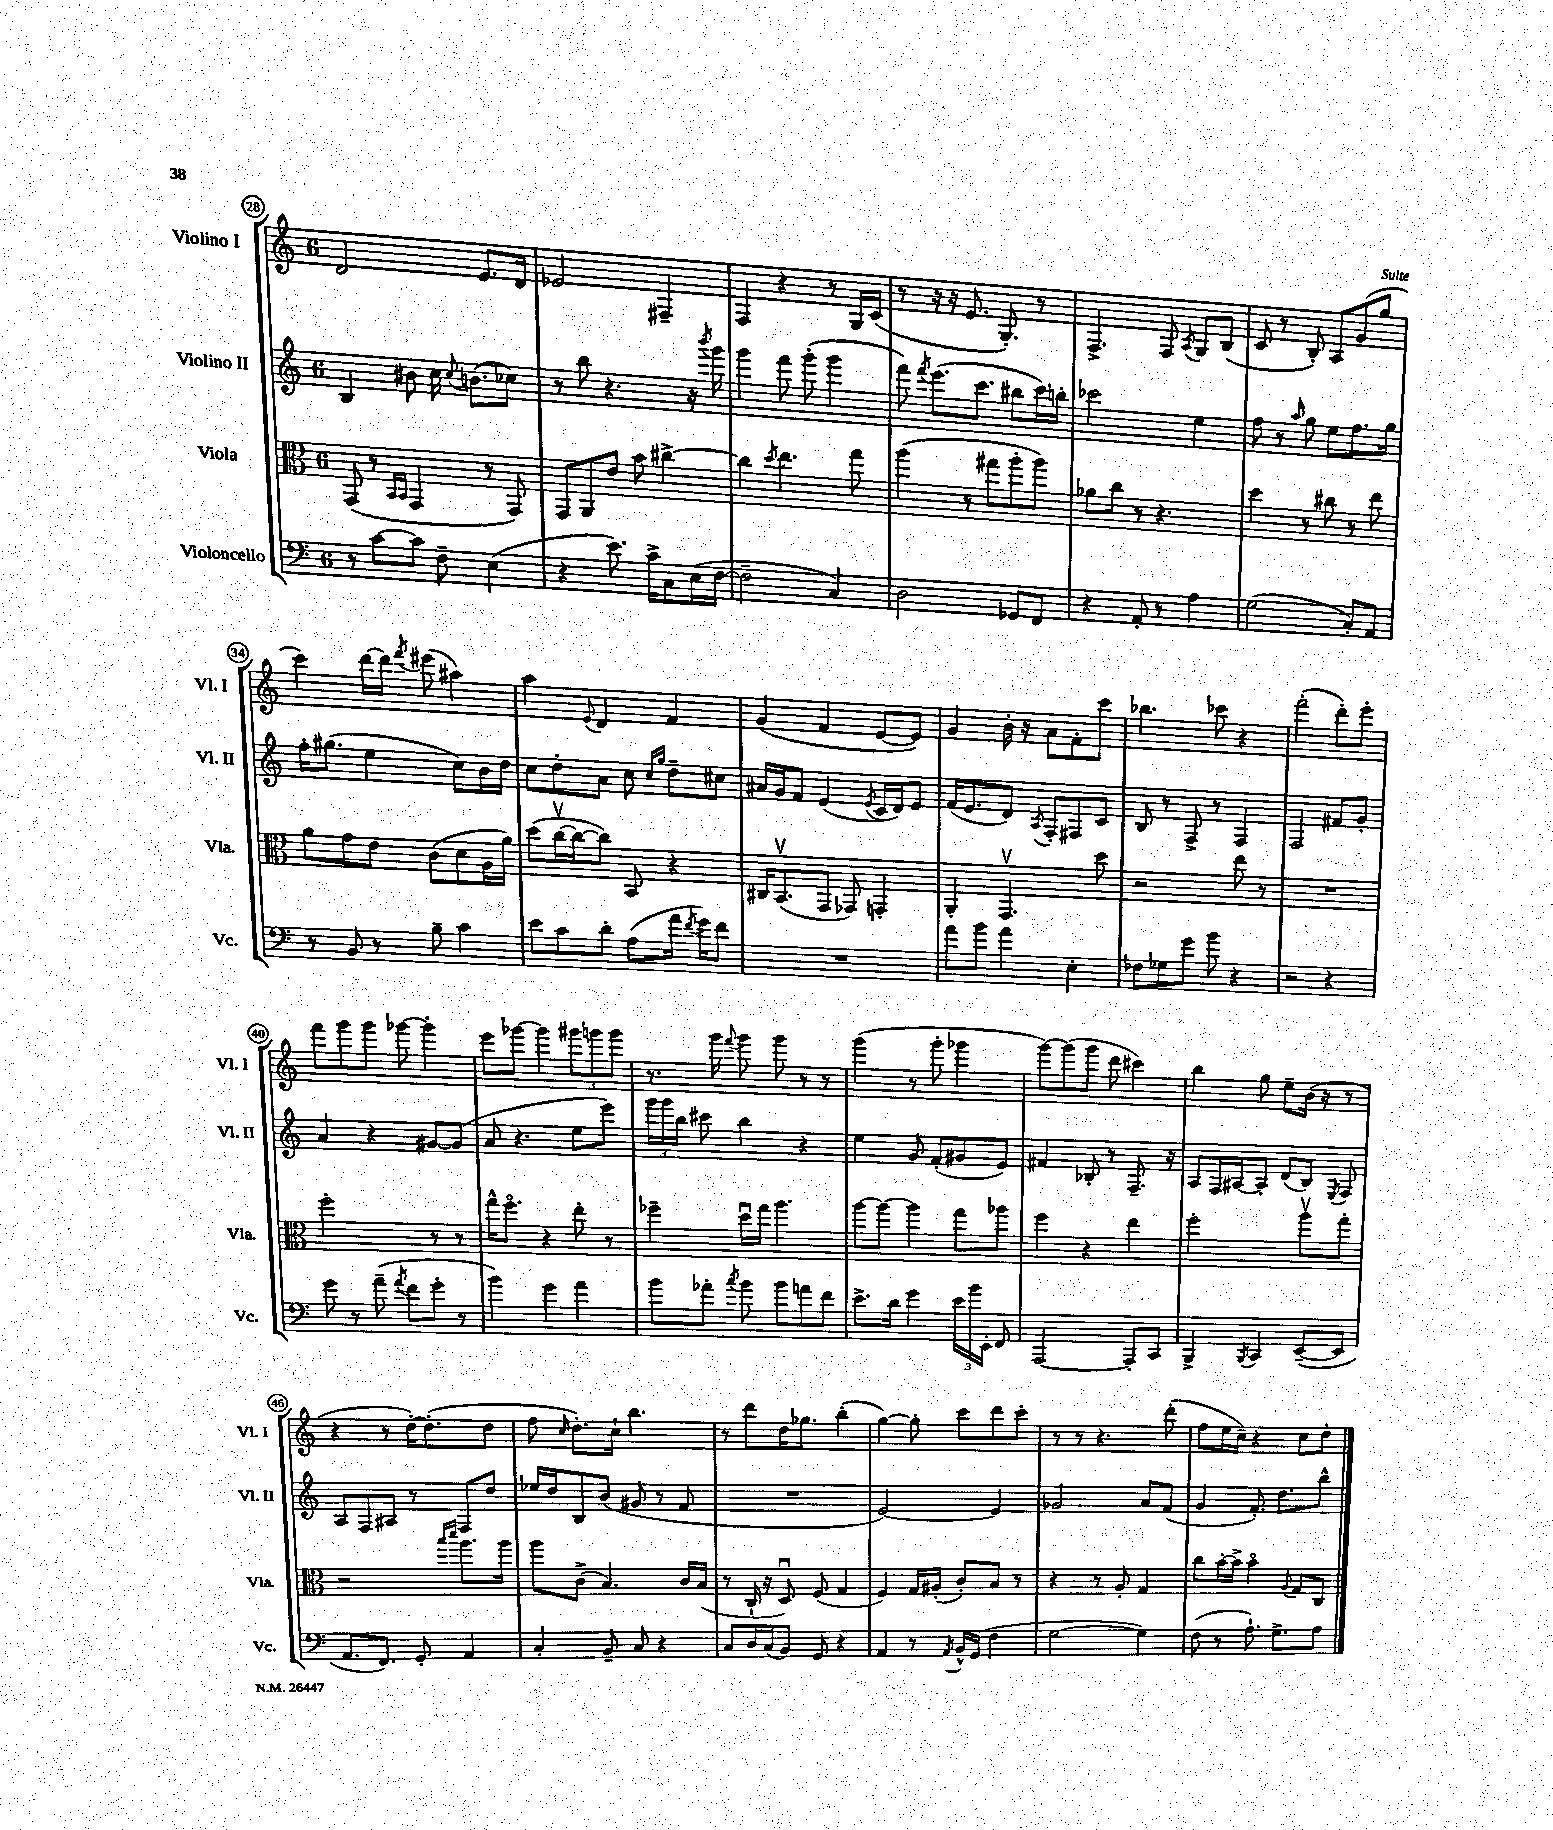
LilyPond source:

<<
\new StaffGroup <<
\new Staff = "s0" \with { instrumentName = "Violino I" shortInstrumentName = "Vl. I" } {
    \clef treble \key c \major \once \override Staff.TimeSignature.style = #'single-digit \time 6/8
    \autoBeamOff d'2 e'8.[ d'16] |
    ees'2 fis4-- |
    f4 r4 r8 g16[ c'16]( |
    r8 r16 r16 e'8. g8.-.) r8 |
    f4.-> f8 \acciaccatura { a8 } g8[ b8]( |
    c'8 r8 b8-.) a8[ g'8( g''8] |
    c'''4) d'''16[~ d'''16] \acciaccatura { f'''8 } eis'''8( ais''4) |
    a''4 \appoggiatura { e'8 } d'4 f'4 |
    g'4( f'4 e'8[~ e'8]) |
    g'4 b'16-. r16 a'8[ f'8-. c'''8] |
    bes''4. ces'''8 r4 |
    f'''2-.( d'''8[-.) e'''8]-. |
    f'''8[ g'''8 g'''8] ges'''8~ ges'''4-. |
    e'''8[ ges'''8]~ ges'''4 \tuplet 3/2 { gis'''8[ g'''8 g'''8] } |
    r8. g'''16 \appoggiatura { f'''8 } g'''8 g'''8 r8 r8 |
    g'''4( r8 g'''8-. ges'''4 |
    g'''8[~) g'''8( g'''8] d'''8 cis'''4) |
    b''4 g''8 e''8[-- b'16]( r16 r8 |
    r4 r8 d''16[~-.) d''8.-.( d''8] |
    f''8 \grace { c''16 } d''8.[-.) c''16]-! b''4. |
    r8 d'''8[ d''16 ges''8.] b''4-.( |
    g''4~) g''8-. c'''8[ d'''8 c'''8]-. |
    r8 r8 r4. d'''8-.( |
    f''8[ e''16 c''16]--) r4 c''8[ d''8]-. \bar "|." |
}
\new Staff = "s1" \with { instrumentName = "Violino II" shortInstrumentName = "Vl. II" } {
    \clef treble \key c \major \once \override Staff.TimeSignature.style = #'single-digit \time 6/8
    \autoBeamOff b4 bis'8 c''16 \appoggiatura { c''8 } b'8.[( ces''8]) |
    r8 b''8 r4. r16 \acciaccatura { b'''8 } g'''16 |
    g'''4 f'''8 g'''8-.( g'''4 |
    f'''8) \acciaccatura { f'''8 } e'''8.[( c'''8.] bis''8[ c'''16) b''16]-. |
    ces'''2 e''4 |
    f''8 r8 \grace { a''16 } g''8 e''8[ f''8. g''16] |
    f''16[-. gis''8.]( e''4 c''8[) b'16 d''16] |
    c''8[ d''8-. a'8] c''8 \grace { c''16[ g''16] } d''8[-- cis''8] |
    ais'16[ g'16 f'8] e'4( \acciaccatura { e'8 } c'16[ d'16) e'8] |
    f'16[( e'8. d'8]) \acciaccatura { a8 } f8[-. fis8 c'8] |
    b8 r8 f8-> r8 f4 |
    f2 fis'8[ g'8]-. |
    a'4 r4 gis'8[~ gis'8]( |
    a'8 r4. e''8[ e'''8]) |
    \tuplet 3/2 { g'''16[ g'''16 b''16] } cis'''8 b''4 r4 |
    e''4 g'8 f'8[-.( gis'8 e'8]) |
    fis'4 bes8-. r8 f8.-- r16 |
    a8[ f16 ais16~ ais8]-. d'8[( b8]) \acciaccatura { e8 } f8 |
    a8[ f8 ais8] r8 f8[ d''8] |
    ees''16[ d''16 b8 b'8]( gis'8 r8 f'8 |
    R2. |
    e'2~) e'4 |
    ges'2 a'8[ f'8]( |
    g'4 f'8.-.) d''8.[ b''8]-^ \bar "|." |
}
\new Staff = "s2" \with { instrumentName = "Viola" shortInstrumentName = "Vla." } {
    \clef alto \key c \major \once \override Staff.TimeSignature.style = #'single-digit \time 6/8
    \autoBeamOff g,8( r8 \grace { b,16[ b,16] } g,4 r8 g,8) |
    g,8[ a,8 e'8] b'8 cis''4~-> |
    cis''4 \acciaccatura { d''8 } e''4. g''8 |
    a''4( r8 gis''8[ a''8-. a''8]) |
    aes'8[ c''8] r8 r4. |
    d''4 r8 cis''8 r8 e''8 |
    a'8[ g'8 e'8] c'8[( d'8 a16 a'16]) |
    d''8[( c''16~\upbow c''16~ c''8]) b,8 r4 |
    cis16[ b,8.\upbow( g,8] ges,8) g,4-. |
    a,4-. g,4.\upbow d''8 |
    r2 e''8 r8 |
    R2. |
    f''2-. r8 r8 |
    g''16[-^ f''8.]\flageolet r4 e''8-. r8 |
    fes''4-- d''16[\downbow g''16] a''4. |
    a''8[~ a''8]~ a''4 g''8[ aes''8] |
    f''4 r4 e''4 |
    f''2-. a''8[\upbow g''8]-. |
    r2 \grace { b''16[ d'''16] } a''8.[ a''16] |
    a''8[ c'8]->( b4.) c'16[ b16]( |
    r8 c16-! r16 d8\downbow) f8( g4 |
    f4) g16[ ais16]-.( c'8[-.) b8] r8 |
    r4 r8 a8-. g4 |
    c''8[ b'16~-. b'16]-> b'4\flageolet \appoggiatura { a8 } g8[ c8] \bar "|." |
}
\new Staff = "s3" \with { instrumentName = "Violoncello" shortInstrumentName = "Vc." } {
    \clef bass \key c \major \once \override Staff.TimeSignature.style = #'single-digit \time 6/8
    \autoBeamOff r8 c'8[~ c'8] f8-- e4( |
    r4 e'8.) c'16[-> c8 e16( f16]~ |
    f2-- c4) |
    d2 ges,8[ f,8] |
    r4 a,8-. r8 a4 |
    g2( c8[-.) a,8] |
    r8 b,8 r8 b8-- c'4 |
    e'8[ c'8 d'8]-. a8[( a'16] \acciaccatura { f'8 } g'16[) f'8] |
    R2. |
    a'8[ b'8] a'4 e4-. |
    fes8[ ges8 g'8] b'8 r4 |
    r2 r4 |
    g'8 r8 a'8--( \acciaccatura { a'8 } f'8[ g'8]-. r8 |
    b'4) g'4 a'4 |
    b'8[ aes'8]-. \acciaccatura { c''8 } b'8 b'8[ a'8 f'8] |
    e'8.[-> d'16] g'4 \tuplet 3/2 { e'16[ b'16 e,16]-. } f,8 |
    a,,2~ a,,8[-. c,8] |
    b,,4-> \acciaccatura { b,,8 } c,4 e,8[~--( e,8] |
    a,8.[ f,8.]) g,8-. a,4 |
    c4-. b,8-- c8 r4 |
    c8[ d16 c16( b,8]) g,8 r4 |
    a,4 r8 \acciaccatura { a,8 } b,16[-^ g,16]( f4 |
    g2~ g4) |
    f8( r8 a8.-!) g8.[-> a8] \bar "|." |
}
>>
>>
\layout { \context { \Score currentBarNumber = #28 \override BarNumber.stencil = #(make-stencil-circler 0.1 0.3 ly:text-interface::print) } }
